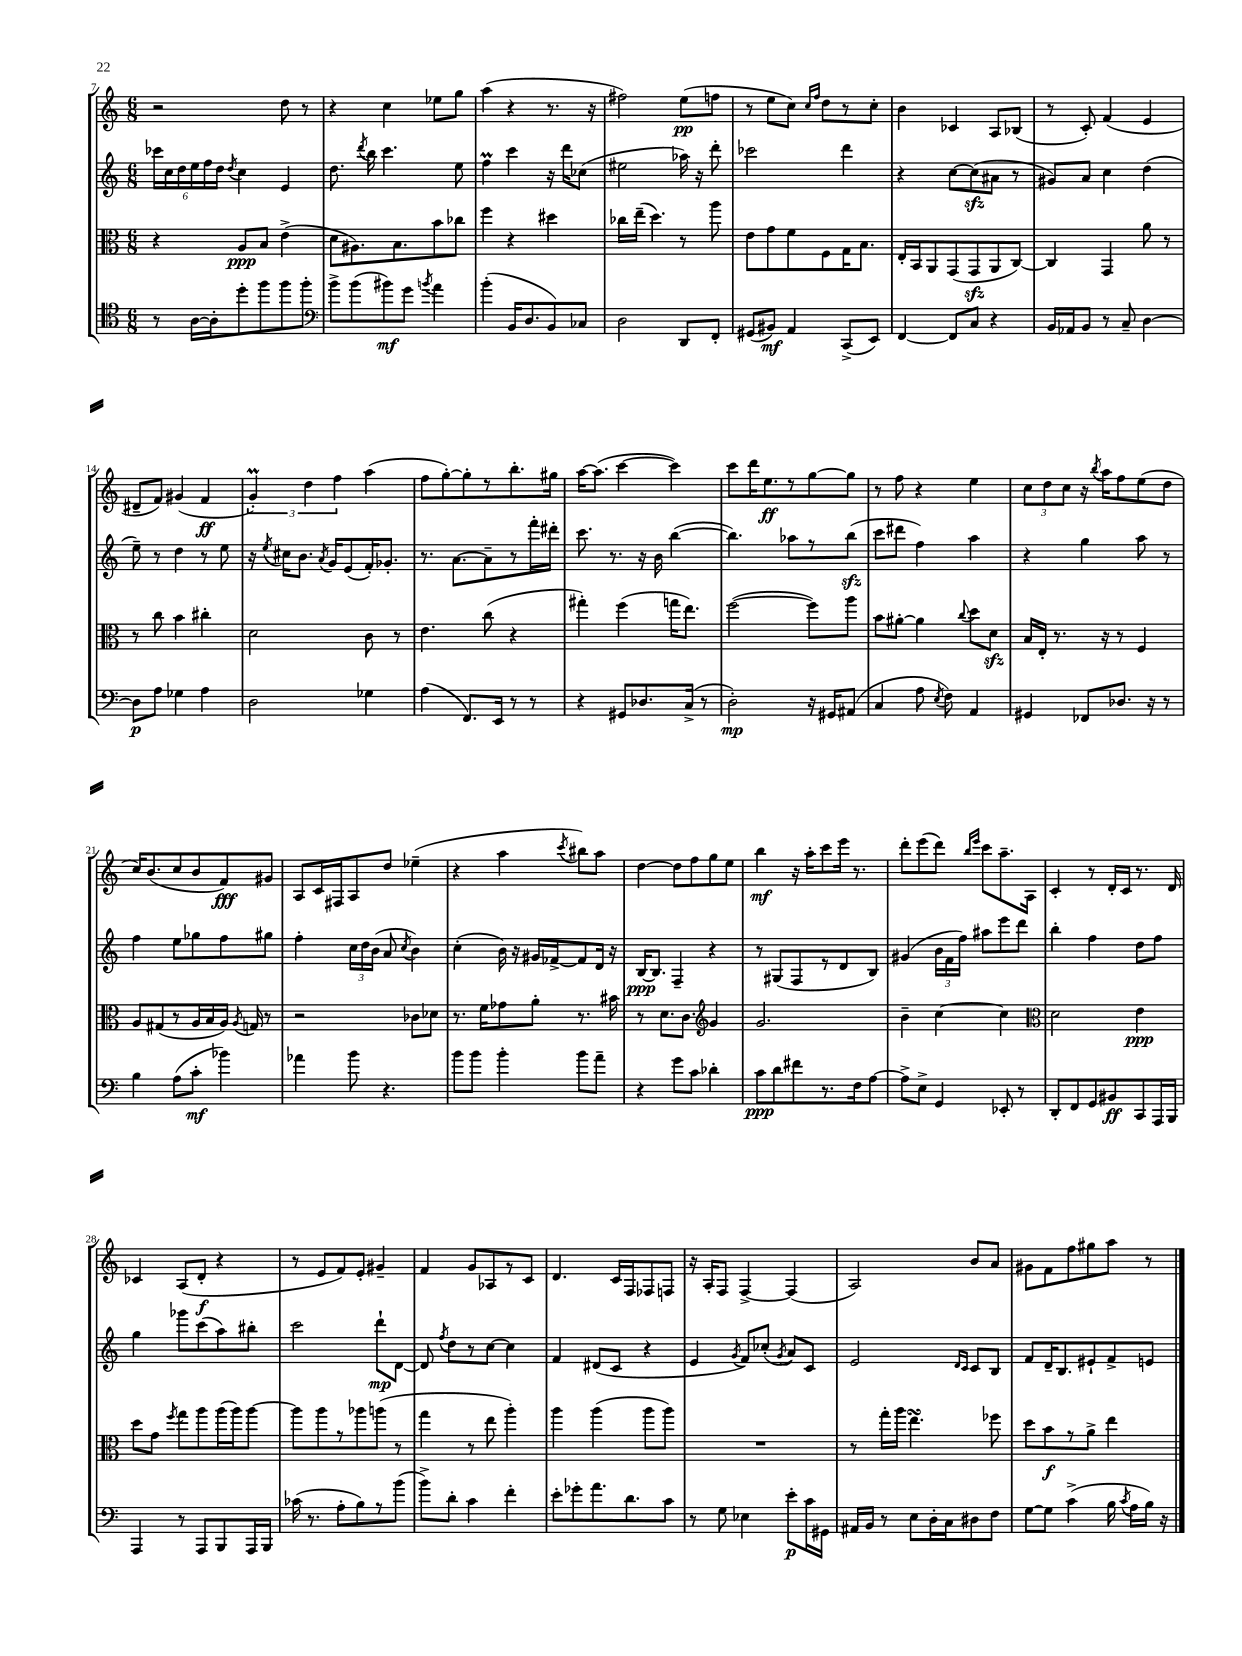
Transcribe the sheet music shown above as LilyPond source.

<<
\new StaffGroup <<
\new Staff = "s0" {
    \clef treble \key c \major \numericTimeSignature \time 6/8
    \autoBeamOff r2 d''8 r8 |
    r4 c''4 ees''8[ g''8] |
    a''4( r4 r8. r16 |
    fis''2) e''8[\pp( f''8] |
    r8 e''8[ c''8]) \grace { c''16[ f''16] } d''8[ r8 c''8]-. |
    b'4 ces'4 a8[ bes8]( |
    r8 c'8-.) f'4( e'4 |
    dis'8[-- f'8]) gis'4( f'4\ff |
    \tuplet 3/2 { g'4-.\prall) d''4 f''4 } a''4( |
    f''8[ g''8~-.) g''8-. r8 b''8.-. gis''16] |
    a''16[~ a''8.]( c'''4~ c'''4) |
    c'''8[ d'''16 e''8.\ff r8 g''8~ g''8] |
    r8 f''8 r4 e''4 |
    \tuplet 3/2 { c''8[ d''8 c''8] } r16 \acciaccatura { b''8 } a''16[ f''8 e''8( d''8] |
    c''16[) b'8.( c''8 b'8 f'8\fff) gis'8] |
    a8[ c'16 fis16 a8 d''8] ees''4--( |
    r4 a''4 \acciaccatura { c'''8 } bis''8[) a''8] |
    d''4~ d''8[ f''8 g''8 e''8] |
    b''4\mf r16 a''16[-. c'''8 e'''16] r8. |
    d'''8[-. e'''8( d'''8]) \grace { b''16[ e'''16] } c'''8[ a''8.-- a16] |
    c'4-. r8 d'16[-. c'16] r8. d'16 |
    ces'4 a8[( d'8]-.\f r4 |
    r8 e'8[ f'8) e'8]-. gis'4-- |
    f'4 g'8[ aes8 r8 c'8] |
    d'4. c'16[ f16 fes8 f8] |
    r16 a16[-. f8] f4~-> f4( |
    a2) b'8[ a'8] |
    gis'8[ f'8 f''8 gis''8 a''8] r8 \bar "|." |
}
\new Staff = "s1" {
    \clef treble \key c \major \numericTimeSignature \time 6/8
    \autoBeamOff \tuplet 6/4 { ces'''16[ c''16 d''16 e''16 f''16 d''16] } \acciaccatura { d''8 } c''4 e'4 |
    d''8. \acciaccatura { d'''8 } b''16 c'''4. e''8 |
    f''4\prall c'''4 r16 d'''16[ ces''8]( |
    eis''2 aes''16) r16 d'''8-. |
    ces'''2 d'''4 |
    r4 c''8[~ c''8\sfz( ais'8] r8 |
    gis'8[) a'8] c''4 d''4( |
    e''8--) r8 d''4 r8 e''8 |
    r16 \acciaccatura { e''8 } cis''16[ b'8.] \acciaccatura { a'8 } g'16[ e'8( f'16-.) ges'8.]-. |
    r8. a'8.[~ a'8-- r8 f'''16-. dis'''16]-. |
    c'''8. r8. r16 b'16 b''4~( |
    b''4.) aes''8[ r8 b''8]\sfz( |
    c'''8[ dis'''8] f''4) a''4 |
    r4 g''4 a''8 r8 |
    f''4 e''8[ ges''8 f''8 gis''8] |
    f''4-. \tuplet 3/2 { c''16[ d''16 b'16]( } a'8 \acciaccatura { c''8 } b'4) |
    c''4-.( b'16) r16 gis'16[ fes'16~-> fes'8 d'16] r16 |
    b16[~\ppp b8.] f4-- r4 |
    r8 gis8[( f8 r8 d'8 b8]) |
    gis'4( \tuplet 3/2 { b'16[ f'16 f''16]) } ais''8[ e'''8 d'''8] |
    b''4-. f''4 d''8[ f''8] |
    g''4 ges'''8[ c'''8( a''8) bis''8]-. |
    c'''2 d'''8[-!\mp d'8]~ |
    d'8 \acciaccatura { f''8 } d''8[ r8 c''8]~ c''4 |
    f'4 dis'8[( c'8] r4 |
    e'4 \acciaccatura { g'8 } f'8[) ces''8]-.( \acciaccatura { g'8 } a'8[) c'8] |
    e'2 \grace { d'16[ c'16] } c'8[ b8] |
    f'8[ d'16-- b8. eis'8-! f'8-> e'8] \bar "|." |
}
\new Staff = "s2" {
    \clef alto \key c \major \numericTimeSignature \time 6/8
    \autoBeamOff r4 a8[\ppp b8] e'4->( |
    d'8[ ais8.) b8. b'8 ces''8] |
    f''4 r4 dis''4 |
    ces''16[ e''16]--( d''4.) r8 a''8 |
    e'8[ g'8 f'8 f8 g16 b8.] |
    e16[-. b,16 a,8 g,8( g,8\sfz a,8 c8]~) |
    c4 g,4 a'8 r8 |
    r8 c''8 b'4 cis''4-. |
    d'2 c'8 r8 |
    e'4. c''8( r4 |
    gis''4-.) f''4( g''16[ e''8.]) |
    f''2~( f''8[) a''8] |
    b'8[ ais'8]~-. ais'4 \appoggiatura { c''8 } d''8[ d'8]\sfz |
    b16[ e16]-. r8. r16 r8 f4 |
    a8[ gis8( r8 a16 b16 a16]) \acciaccatura { a8 } g16 r8 |
    r2 ces'8[ des'8] |
    r8. f'16[ ges'8 a'8]-. r8. bis'16 |
    r8 d'8.[ c'8.] \clef treble g'4 |
    g'2. |
    b'4-- c''4~ c''4 |
    \clef alto d'2 e'4\ppp |
    d''8[ g'8] \acciaccatura { f''8 } g''8[ a''8 a''16( a''16) a''8]~ |
    a''8[ a''8 r8 aes''8 a''8]( r8 |
    g''4 r8 e''8 a''4-.) |
    a''4 a''4( a''8[ a''8]) |
    R2. |
    r8 g''16[-. a''16] e''4.\turn fes''8 |
    d''8[ b'8\f r8 a'8]-> e''4 \bar "|." |
}
\new Staff = "s3" {
    \clef tenor \key c \major \numericTimeSignature \time 6/8
    \autoBeamOff r8 a16[~ a16-. d''8-. f''8 f''8 f''8]-. |
    \clef bass b'8[-> b'8( bis'8\mf) g'8] \acciaccatura { b'8 } a'4 |
    b'4-.( b,16[ d8. b,8) ces8] |
    d2 d,8[ f,8]-. |
    gis,8[( bis,8]\mf) a,4 c,8[->( e,8]) |
    f,4~ f,8[ c8] r4 |
    b,16[ aes,16 b,8] r8 c8-- d4~ |
    d8[\p a8] ges4 a4 |
    d2 ges4 |
    a4( f,8.[) e,16] r8 r8 |
    r4 gis,8[ des8. c16]->( r8 |
    d2-.\mp) r16 gis,16[ ais,8]( |
    c4 a8 \acciaccatura { e8 } f8) a,4 |
    gis,4 fes,8[ des8.] r16 r8 |
    b4 a8[( c'8]-.\mf bes'4) |
    aes'4 b'8 r4. |
    b'8[ b'8] b'4-. b'8[ a'8]-- |
    r4 g'8[ c'8] des'4-. |
    c'8[\ppp d'8 fis'8 r8. f16 a8]~ |
    a8[-> e8]-> g,4 ees,8-. r8 |
    d,8[-. f,8 g,8 bis,8\ff c,8 a,,16 b,,16] |
    a,,4 r8 a,,8[ b,,8 a,,16 b,,16] |
    ces'16( r8. a8[-. b8) r8 b'8]( |
    b'8[->) d'8]-. c'4 f'4-. |
    e'8[-. ges'8-. a'8. d'8. c'8] |
    r8 g8 ees4 e'8[-.\p c'16 gis,16] |
    ais,16[ b,16] r8 e8[ d16-. c16 dis8 f8] |
    g8[~ g8] c'4->( b16 \acciaccatura { c'8 } a16[ b16]) r16 \bar "|." |
}
>>
>>
\layout { \context { \Score currentBarNumber = #7 } }
